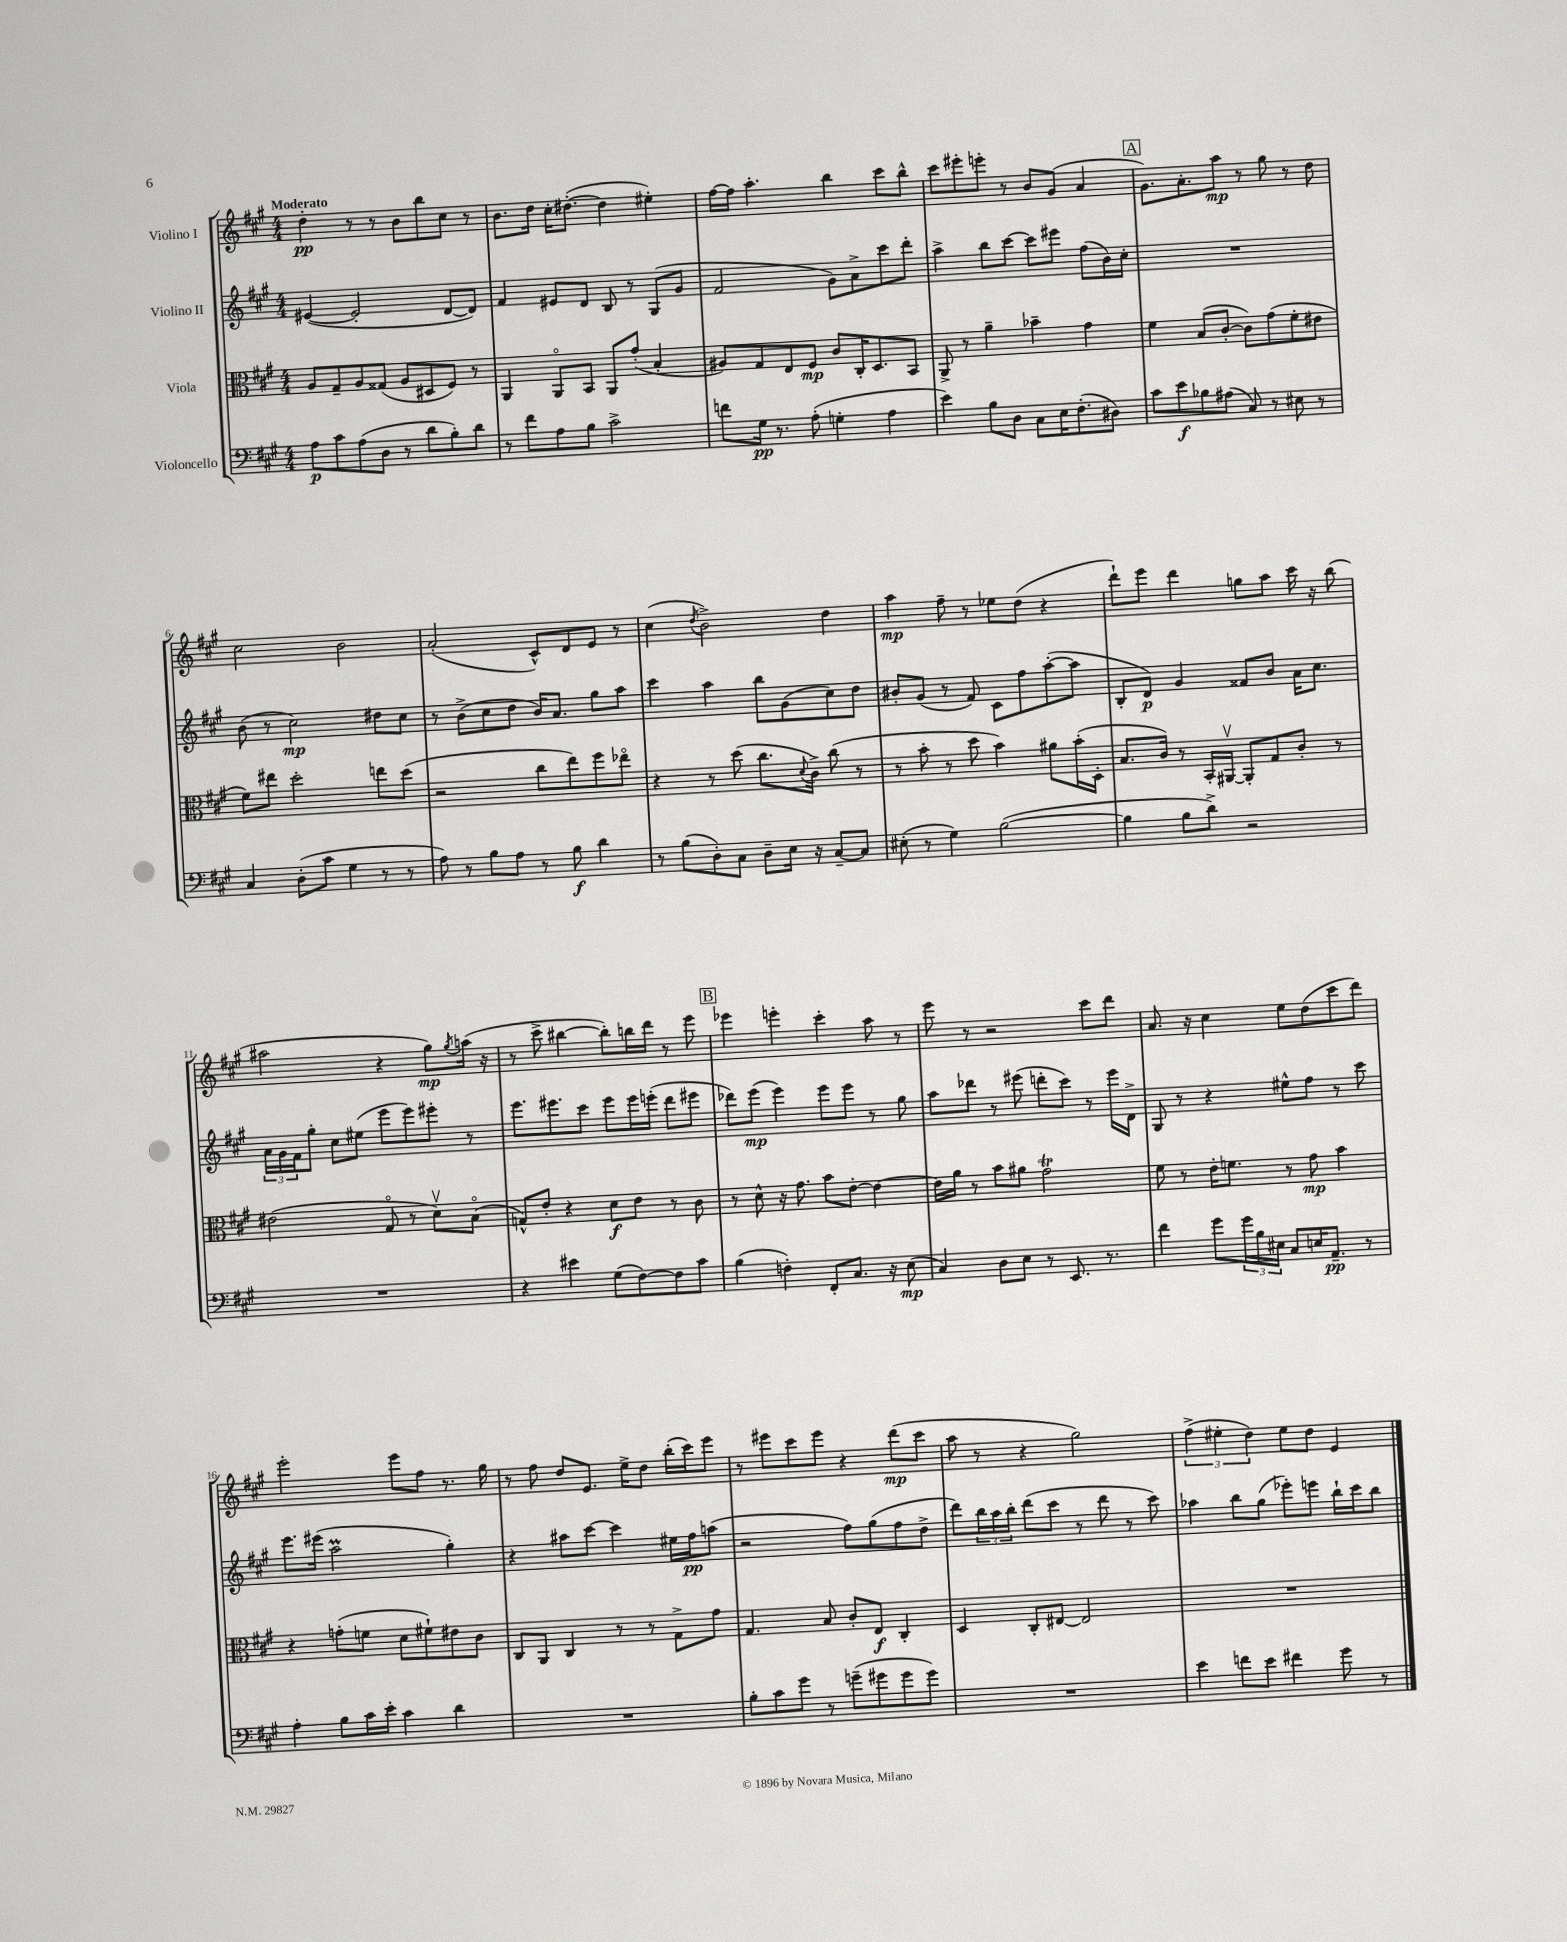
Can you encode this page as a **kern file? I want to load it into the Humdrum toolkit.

**kern	**kern	**kern	**kern
*staff4	*staff3	*staff2	*staff1
*clefF4	*clefC3	*clefG2	*clefG2
*k[f#c#g#]	*k[f#c#g#]	*k[f#c#g#]	*k[f#c#g#]
*M4/4	*M4/4	*M4/4	*M4/4
8A\L	8A/L	([4e#/	4dd'\
8c#\	8G#~/	.	.
(8A\	8A/	2e#'/]	8r
8D\J	(8G##/J	.	8r
8r	8A/L	.	8b\L
8d\L	8D#/	.	8bb\
8B'\)	8F#/J)	[8d/L	8cc#\J
8d\J	8r	8d/]J)	8r
=	=	=	=
8r	4AA/	4f#/	8.b\L
8f#\L	.	.	.
.	.	.	16dd\Jk
8A\	8AAo/L	8e#/L	16cc#'\LK
.	.	.	([8.dd#'\J
8B\J	8BB/J	8d/J	.
2c#^\	8AA/L	8B/	4dd#\]
.	(8g#'/J	8r	.
.	4B'/	(8G#/L	4ee#'\)
.	.	8g#/J	.
=	=	=	=
8f\L	8A#/L)	2f#/	[16ff#\LL
.	.	.	16ff#\]JJ
16G#\Jk	8G#/	.	4.aa'\
8.r	.	.	.
.	8E/	.	.
(8A'\	8F#/J	.	.
4G'\	8c#/L	8g#\L)	4bb\
.	16C#'/K	8a^\	.
.	8.D/	.	.
4A\	.	8ccc#\	8ccc#\L
.	8BB/J	8ddd'\J	8bb^^\J
=	=	=	=
4e\)	8AA^/	4aa^\	8ccc#\L
.	8r	.	8eee#'\
8B\L	4a~\	8bb\L	8eee'\J
8D\J	.	[8ccc#\J	8r
8C#\L	4b-~\	8ccc#\]L	8b/L
16E\K	.	8eee#\J	(8g#/J
(8.F#'\	.	.	.
.	4g#\	(8ff#\L	4a/
8D#\J)	.	16b\L)	.
.	.	16cc#'\JJ	.
=	=	=	=
8c#\L	4f#\	1r	8.g#\L)
8e\	.	.	.
.	.	.	8.a'\
8B-\	(8B/L	.	.
(8A#\J	[8c#'/J	.	8aa\J
8C#/)	8c#\]L)	.	8r
8r	(8g#\	.	8gg#\
8E#\	8f#'\	.	8r
8r	8e#\J	.	8dd\
=	=	=	=
4C#/	8f#\L)	(8b\	2cc#\
.	8ee#\J	8r	.
(8D'\L	2dd'\	2cc#\)	.
8c#\J	.	.	.
4G#\	.	.	2b\
8r	8ee\L	8dd#\L	.
8r	(8dd\J	8cc#\J	.
=	=	=	=
8A\)	2r	8r	(2a'/
8r	.	(8b^\L	.
8B\L	.	8cc#\	.
8A\J	.	8dd\J	.
8r	8cc#\L	16b/LK)	8c#^^/L)
.	.	8.a/J	.
8B\	8ee\)	.	8d/
4d\	8ff#\	8gg#\L	8e/J
.	8ee-o\J	8aa\J	8r
=	=	=	=
8r	4r	4ccc#\	(4cc#\
(8B\L	.	.	.
.	.	.	8qdd/
8D'\)	8r	4aa\	2b^\)
8C#\J	(8dd\	.	.
8D~\L	8.cc#\L	8bb\L	.
16E\Jk	.	(8g#\	.
.	8qqd/	.	.
16r	16c#^\Jk)	.	.
[8C#~/L	(8cc#\	8cc#\)	4dd\
8C#/]J	8r	8dd\J	.
=	=	=	=
(8E#'\	8r	8b#'/L	4aa\
8r	8b'\	(8g#/J	.
4G#\)	8r	8r	8ff#~\
.	8dd\	8f#/)	8r
([2B\	4b\)	8c#\L	8ee-\L
.	.	8ff#\	(8dd\J
.	8a#\L	([8aa'\	4r
.	(16b'\L	8aa\]J	.
.	16D'\JJ	.	.
=	=	=	=
4B\]	8.B/L	8B'/L	8ddd`\L)
.	.	8d/J)	8eee\J
.	16c#/Jk)	.	.
8B\L	8r	4g#/	4ddd\
8d^\J)	16BB'/LL	.	.
.	[16AA#v/JJ	.	.
2r	8AA#'/]L	8f##/L	8gg\L
.	8G#/	8b/J	8aa\J
.	8c#'/J	16a\LK	16ccc#\
.	.	8.cc#\J	16r
.	8r	.	(8bb\
=	=	=	=
1r	(2e#\	24a\LL	2aa#\
.	.	24g#\	.
.	.	24f#\J	.
.	.	8gg#'\J	.
.	.	8cc#\L	.
.	.	(8ee#\J	.
.	8G#o/	8eee\L	4r
.	8r	8eee\)	.
.	8dv\L)	8eee#'\J	8gg#\L)
.	.	.	8qgg#/
.	(8Bo\J	8r	(16aa\Jk
.	.	.	16r
=	=	=	=
4r	8G^^/L)	8.eee\L	8r
.	8e'/J	.	8ccc#^\
.	.	8.eee#\	.
4e#\	4r	.	[4bb#\
.	.	8ccc#\J	.
(8G#\L	8d\L	8eee#\L	8bb#'\]L)
[8F#\)	8e\J	16eee#\L	16bb\L
.	.	(16eee'\JJ	16ddd\JJ
8F#\]	8r	8ddd\L	8r
8c#\J	8c#\	8eee#\J	8eee\
=	=	=	=
(4B\	8r	8ddd-\L)	4eee-\
.	8d^^\	(8eee\J	.
4F'\)	16r	4eee\)	4eee'\
.	8.g#\	.	.
8FF#'/L	8b\L	8eee\L	4ccc#'\
8.C#/J	[8e'\J	8eee\J	.
.	4e\_	8r	8aa\
16r	.	.	.
(8E\	.	8gg#\	8r
=	=	=	=
4C#/)	16e\]LL	8aa\L	8eee\
.	16a\JJ	.	.
.	8r	8ddd-\J	8r
8D\L	8b\L	8r	2r
8E\J	8a#\J	(8eee#\	.
8r	2g#\	8ddd'\L	.
8.EE/	.	8ccc#\J)	.
.	.	8r	8ccc#\L
8.r	.	.	.
.	.	16eee#\LL	8ddd\J
.	.	16d^\JJ	.
=	=	=	=
4f#\	8f#\	8G#/	8.a/
.	8r	8r	.
.	.	.	16r
8g#\L	16e'\LK	4r	4cc#\
.	8.f\J	.	.
24g#\L	.	.	.
24B\	.	.	.
24E#\JJ	.	.	.
8C#/L	8r	8ee#^^\L	8ee\L
16E/K	8g#\	8ff#\J	(8dd\
8.AA~/J	.	.	.
.	4b\	8r	8ccc#\
8r	.	8ccc#\	8ddd\J)
=	=	=	=
4A'\	4r	8.eee\L	2eee'\
.	.	(16eee#\Jk	.
8B\L	(8g'\L	2aa\	.
16c#\L	8f\J	.	.
16e'\JJ	.	.	.
4c#\	8d\L	.	8eee\L
.	8f#`\)	.	8ff#\J
4d\	8e#\	4gg#'\)	8.r
.	8c#\J	.	.
.	.	.	16gg#\
=	=	=	=
1r	8C#/L	4r	8r
.	8AA/J	.	8ff#\
.	4C#/	8aa#\L	8dd/L
.	.	[8ccc#\J	8.e/J
.	8r	4ccc#\]	.
.	.	.	16ee^\LK
.	8r	.	8dd\J
.	8G#^\L	16ee#\LL	(16bb'\LL
.	.	16ff#\J	16ccc#\J)
.	8g#\J	(8aa\J	8eee\J
=	=	=	=
8B'\L	4.G#/	2r	8r
8c#\	.	.	8eee#\L
8g#\J	.	.	8ccc#\
8r	8B/	.	8eee#\J
(8g~\L	8c#'/L	8ff#\L)	4r
8g#\	8E/J	(8gg#\	.
8g#\	4C#'/	8ff#\	(8ddd\L
8g#\J)	.	8dd^\J	8ccc#\J
=	=	=	=
1r	4D/	8ddd\L)	8aa\
.	.	24bb\L	8r
.	.	24aa\	.
.	.	24bb'\JJ	.
.	8C#'/L	(8ddd\L	4r
.	[8E#/J	8ccc#\J	.
.	2E#/]	8r	2gg#\)
.	.	8ddd\	.
.	.	8r	.
.	.	8ccc#\)	.
=	=	=	=
4e\	1r	4aa-\	(6ff#^\
.	.	.	6ee#'\
8f\L	.	8bb\L	.
.	.	.	6dd\)
8e\J	.	(8gg#\J	.
4f#\	.	8eee-'\L)	8ee#\L
.	.	8eee\J	8dd\J
8g#\	.	16bb`\LL	4e/
.	.	16ccc#\J	.
8r	.	8bb\J	.
==	==	==	==
*-	*-	*-	*-
